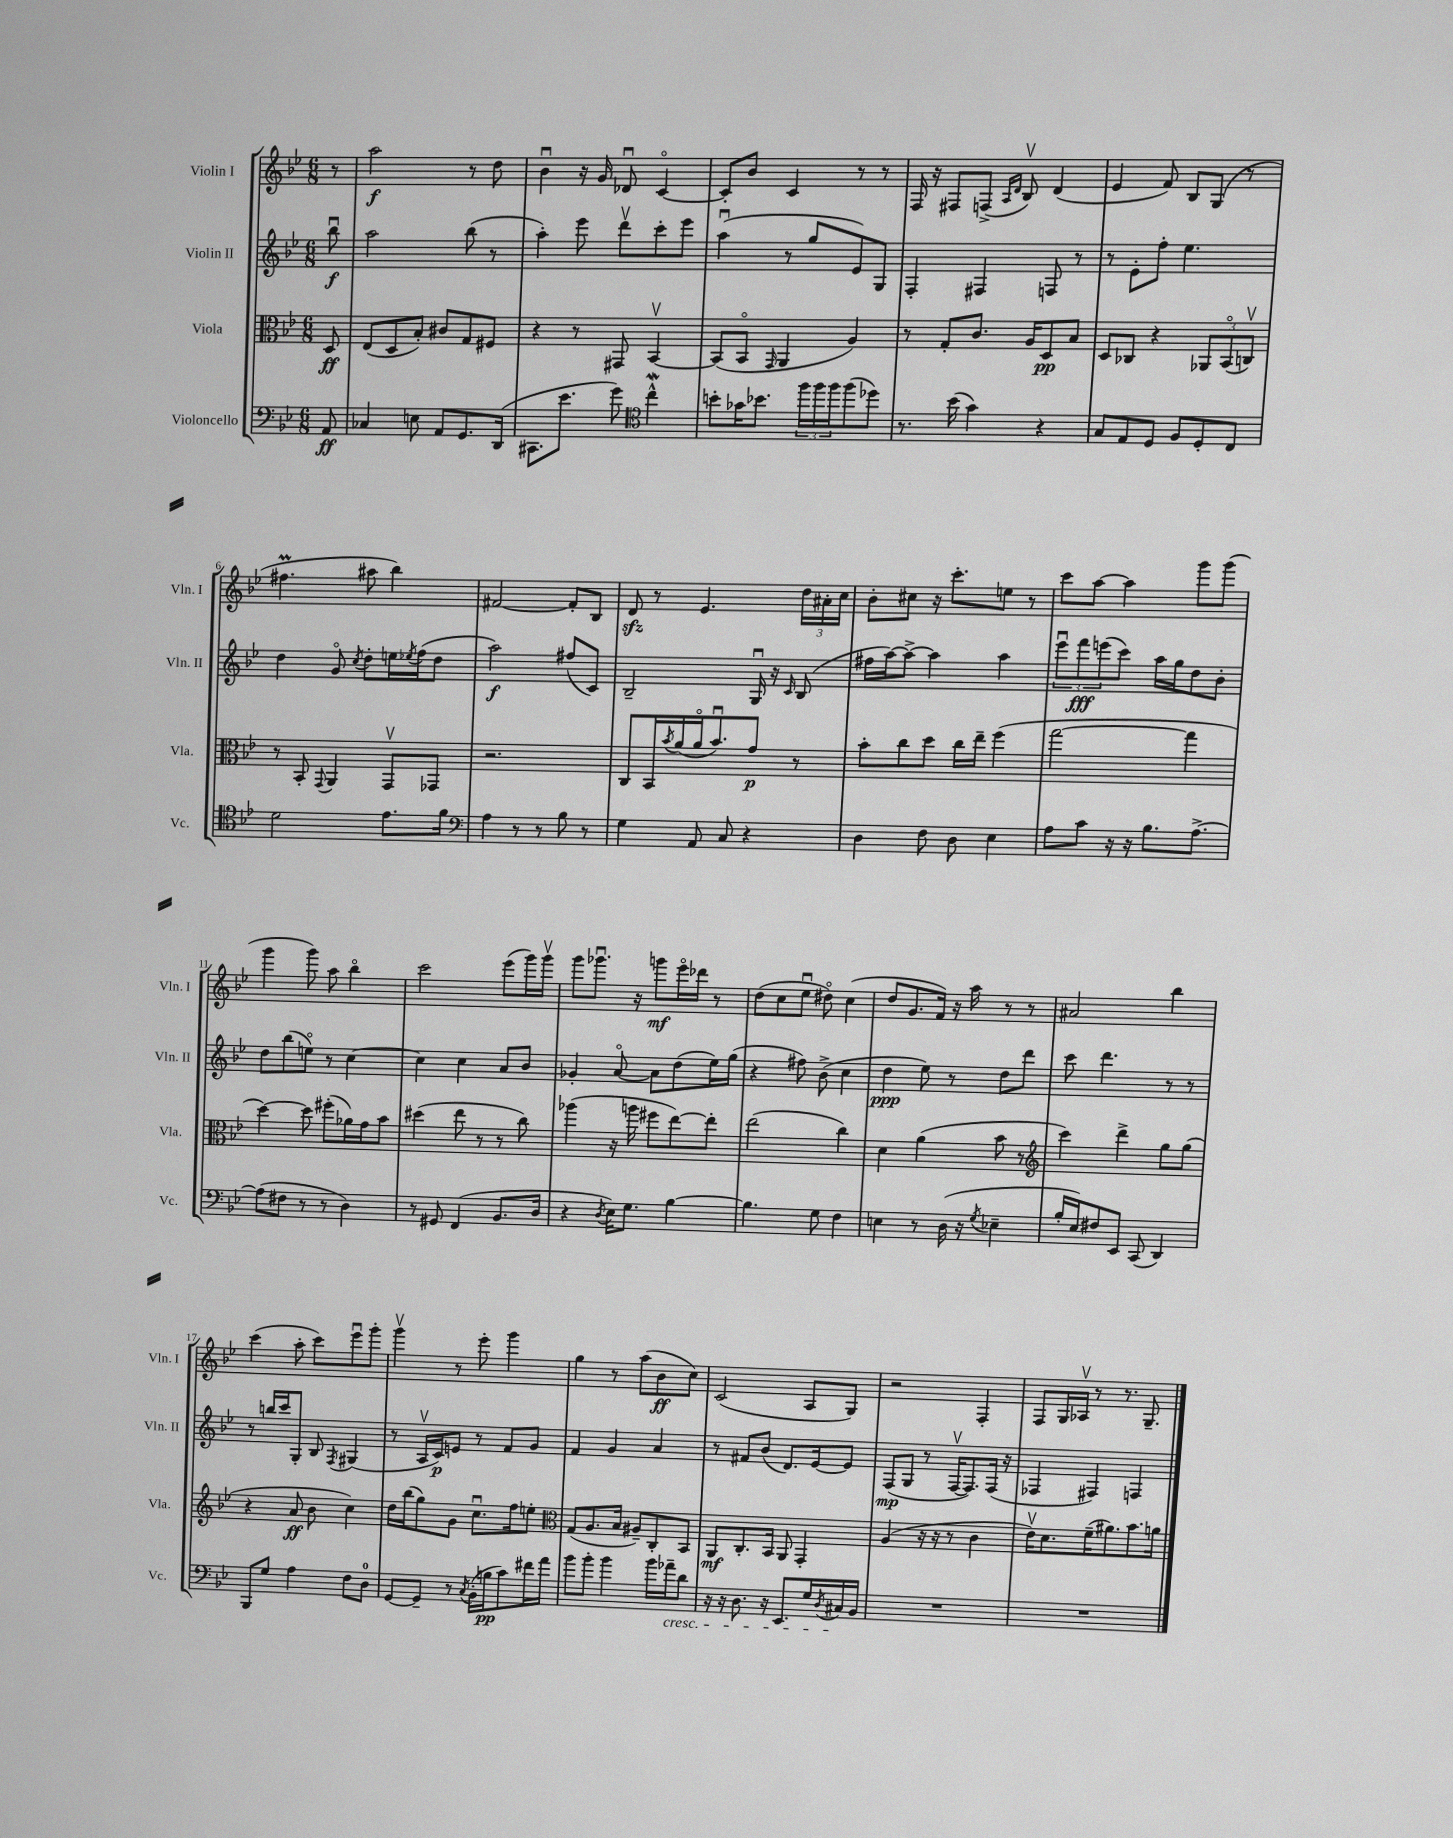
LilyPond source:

<<
\new StaffGroup <<
\new Staff = "s0" \with { instrumentName = "Violin I" shortInstrumentName = "Vln. I" } {
    \clef treble \key bes \major \numericTimeSignature \time 6/8 \partial 8
    r8 |
    a''2\f r8 d''8 |
    bes'4\downbow r16 g'16 des'8\downbow c'4~\flageolet |
    c'8-. bes'8 c'4 r8 r8 |
    f16 r16 fis8 f8->( \grace { a16 d'16 } bes8\upbow) d'4( |
    ees'4 f'8) bes8 g8( r8 |
    fis''4.\prall ais''8 bes''4) |
    fis'2~ fis'8-. bes8 |
    d'8\sfz r8 ees'4. \tuplet 3/2 { d''16 ais'16-. c''16 } |
    bes'8-. cis''8 r16 c'''8.-. e''8 r8 |
    c'''8 a''8~ a''4 g'''8 g'''8( |
    g'''4 g'''8) a''8 bes''4\flageolet |
    c'''2 ees'''8( g'''16) g'''16\upbow |
    g'''8 ges'''8.\downbow r16 g'''8\mf ees'''16\flageolet des'''16 r8 |
    d''8( c''8 ees''8\downbow dis''8\flageolet) c''4( |
    d''8 g'8. f'16) r16 a''16 r8 r8 |
    ais'2 bes''4 |
    c'''4( a''8-. c'''8) ees'''8\downbow g'''8-. |
    g'''4\upbow r8 ees'''8-. g'''4 |
    g''4 r8 a''8( bes'8\ff c''8) |
    c'2( a8 g8) |
    r2 f4-. |
    f8 g16 aes16\upbow r8 r8. g8.-- \bar "|." |
}
\new Staff = "s1" \with { instrumentName = "Violin II" shortInstrumentName = "Vln. II" } {
    \clef treble \key bes \major \numericTimeSignature \time 6/8 \partial 8
    bes''8\downbow\f |
    a''2 bes''8( r8 |
    a''4-.) ees'''8 d'''8\upbow c'''8-. ees'''8 |
    a''4\downbow( r8 g''8 ees'8) g8 |
    f4-. fis4 f8 r8 |
    r8 ees'8-. f''8-. ees''4. |
    d''4 g'8\flageolet \acciaccatura { c''8 } d''8-. e''16 \acciaccatura { ees''8 } f''16( d''8 |
    a''2\f) fis''8( c'8) |
    bes2-- g16\downbow r16 \grace { c'16 } bes8( |
    fis''16 a''16~) a''8~-> a''4 a''4 |
    \tuplet 3/2 { ees'''8\downbow f'''8\fff e'''8( } c'''8) a''16 g''16 d''8 bes'8-. |
    d''8 bes''8( e''8\flageolet) r8 c''4~ |
    c''4 c''4 a'8 bes'8 |
    ges'4-. a'8~\flageolet a'8 d''8( ees''16) g''16( |
    r4 fis''8) bes'8->( c''4 |
    d''4\ppp ees''8) r8 d''8 d'''8 |
    c'''8 d'''4. r8 r8 |
    r8 b''16 c'''16 g8-. bes8 \acciaccatura { f8 } gis4( |
    r8 a16\upbow c'16\p) e'8 r8 f'8 g'8 |
    f'4 g'4 a'4 |
    r8 fis'8 bes'8( d'8.) ees'16~ ees'8 |
    f8\mp( g8 r8 f16~\upbow f8.) f16( r16 |
    fes4 fis4) f4 \bar "|." |
}
\new Staff = "s2" \with { instrumentName = "Viola" shortInstrumentName = "Vla." } {
    \clef alto \key bes \major \numericTimeSignature \time 6/8 \partial 8
    d8\ff |
    ees8( d8 bes8-.) cis'8 g8 fis8 |
    r4 r8 gis,8 bes,4~\upbow |
    bes,8( bes,8\flageolet \grace { g,16 } a,4 a4) |
    r8 g8-. c'8. a16 d8\pp bes8 |
    d8 ces8 r4 \tuplet 3/2 { aes,8 bes,8\flageolet( c8\upbow) } |
    r8 bes,8-. \appoggiatura { g,8 } a,4 g,8\upbow ges,8 |
    r2. |
    c8 bes,16 \acciaccatura { bes'8 } a'16( a'16\flageolet bes'8.\downbow) g'8\p r8 |
    bes'8-. c''8 d''8 c''16 ees''16-- f''4( |
    g''2~ g''4 |
    d''4~) d''8 fis''8-.( aes'16) g'16 bes'8 |
    dis''4( ees''8 r8 r8 c''8) |
    aes''4( r16 a''16 fis''8 ees''8~) ees''8-. |
    ees''2( c''4) |
    d'4 a'4( bes'8 r8 |
    \clef treble c'''4) d'''4-> g''8 g''8( |
    r4 a'8\ff bes'8 c''4) |
    d''16 bes''16( g''8) g'8 c''8.\downbow f''16 e''8-. |
    \clef alto g8( a8. bes16 ais8--) c8-. bes,8 |
    a,8\mf c8.-. bes,16 a,8 g,4-. |
    a4( r16 r16 r8 c'4 |
    ees'16\upbow) d'8. f'16--( ais'8.) bes'8. a'16 \bar "|." |
}
\new Staff = "s3" \with { instrumentName = "Violoncello" shortInstrumentName = "Vc." } {
    \clef bass \key bes \major \numericTimeSignature \time 6/8 \partial 8
    a,8\ff |
    ces4 e8 a,8 g,8. d,16( |
    cis,8. ees'8. g'8) \clef tenor c''4-^\mordent |
    b'8-. ges'16 bes'8. \tuplet 3/2 { f''16 f''16 f''16 } f''8( des''8) |
    r8. bes'16( g'4) r4 |
    g8 ees8 d8 f8 d8-. c8 |
    d'2 ees'8. f'16 |
    \clef bass a4 r8 r8 bes8 r8 |
    g4 a,8 c8 r4 |
    d4 f8 d8 ees4 |
    a8 c'8 r16 r16 bes8. a8.~-> |
    a8( fis8 r8 r8 d4) |
    r8 gis,8 f,4( bes,8. d16 |
    r4 \acciaccatura { d8 } ees16) g8. bes4~ |
    bes4. g8 f4 |
    e4 r8 d16( r16 \acciaccatura { g8 } ees4-- |
    bes16-. ees16) fis8 ees,8 c,8( d,4) |
    bes,,8 g8 a4 f8 d8-0 |
    g,8~ g,8-- r8 \acciaccatura { c8 } bes,16-.( b16\pp c'8) fis'16 a'16 |
    bes'8 bes'8-. bes'4 bes'16 aes'16--\cresc d'8 |
    r16 r16 d8. r16 ees,8. g16 \acciaccatura { d8 } cis16\! bes,16 |
    R2. |
    R2. \bar "|." |
}
>>
>>
